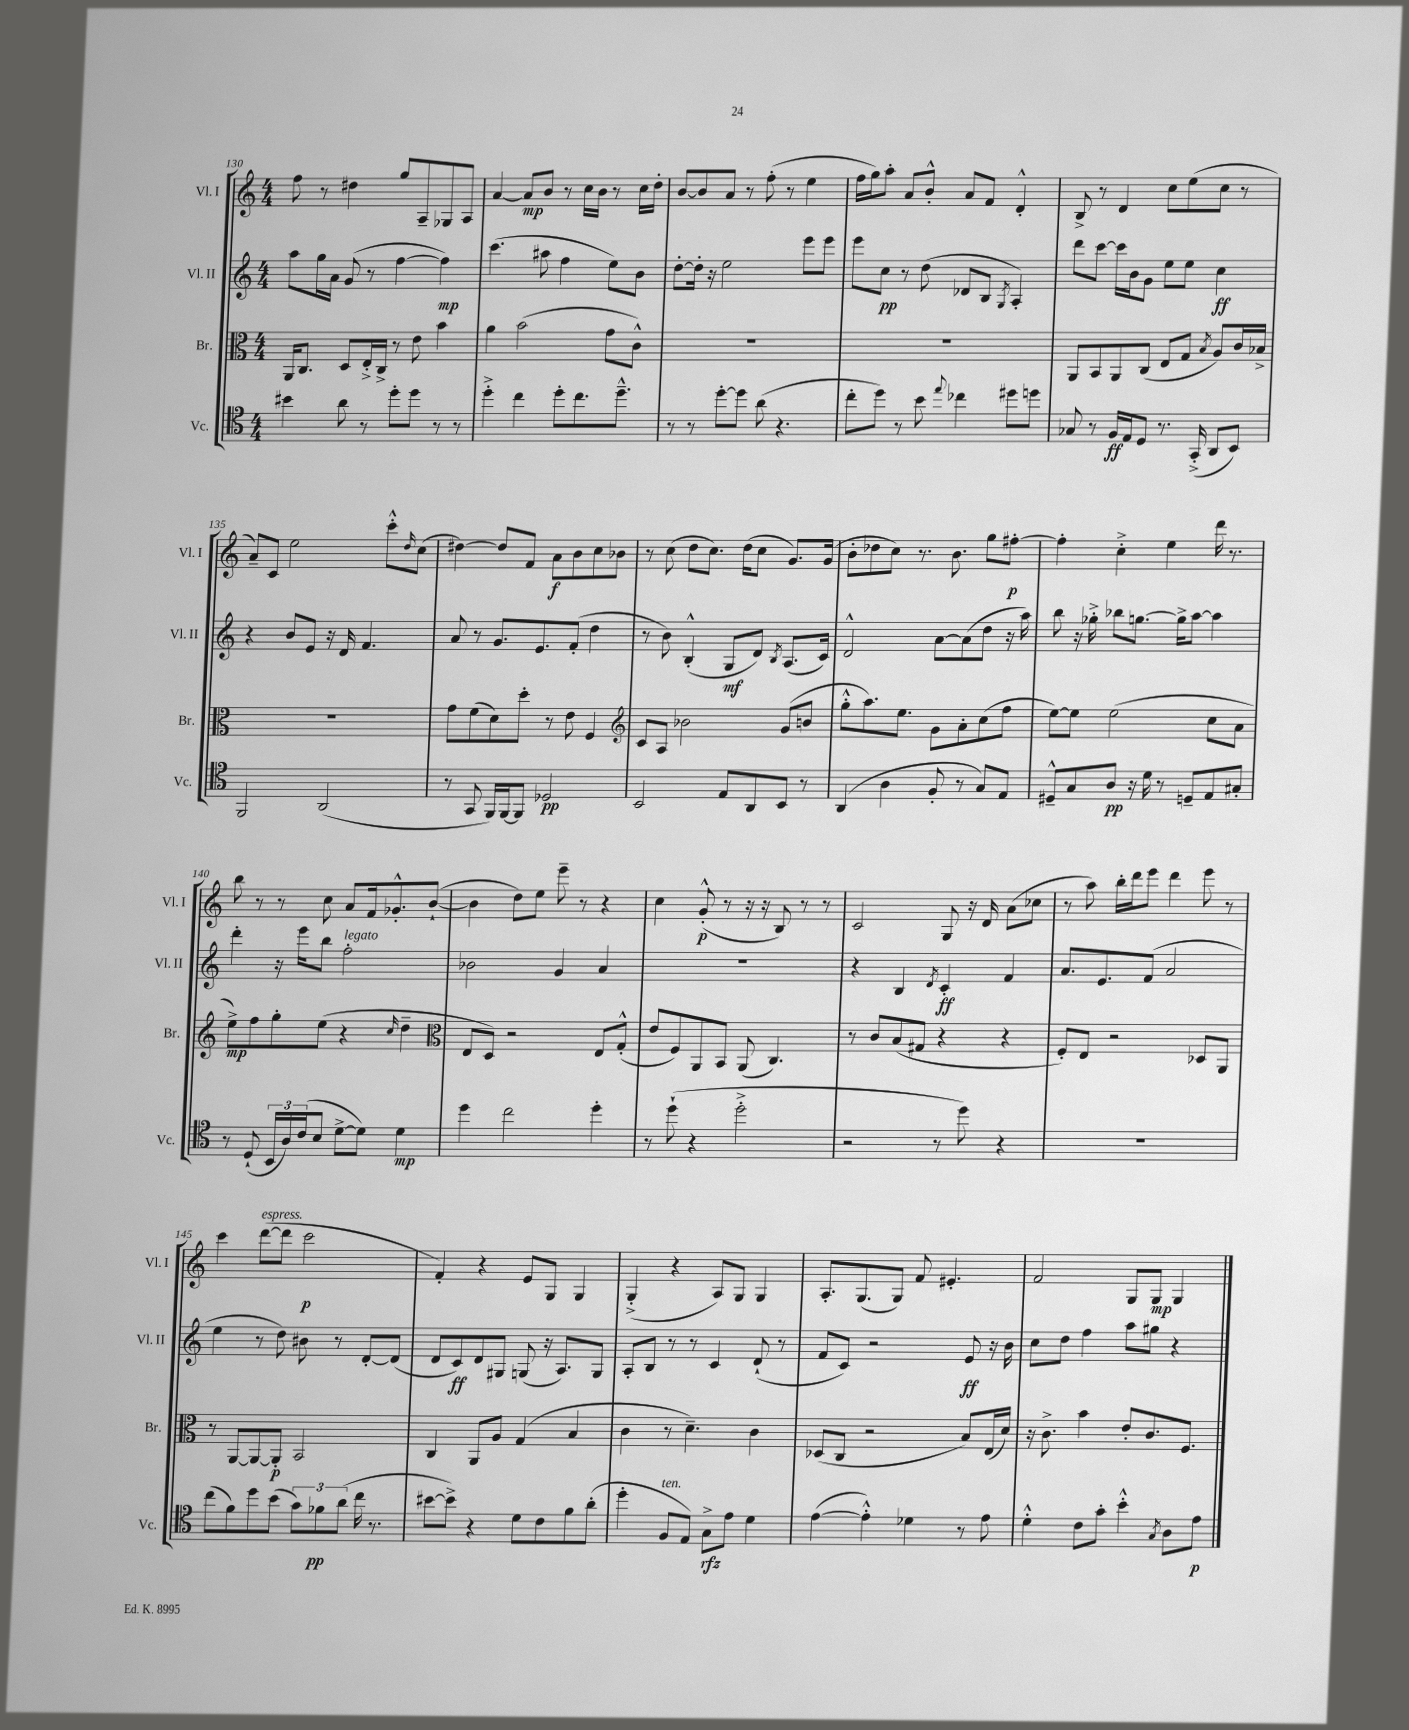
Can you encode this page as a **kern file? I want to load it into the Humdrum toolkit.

**kern	**kern	**kern	**kern
*staff4	*staff3	*staff2	*staff1
*clefC4	*clefC3	*clefG2	*clefG2
*k[]	*k[]	*k[]	*k[]
*M4/4	*M4/4	*M4/4	*M4/4
4b#\	16AA/LK	8aa\L	8ff\
.	8.C/J	.	.
.	.	16gg\L	8r
.	.	16a\JJ	.
8a\	8D/L	(8g/	4dd#\
8r	16E'^/L	8r	.
.	16C^/JJ	.	.
8dd'\L	8r	[4ff\	8gg/L
8dd\J	8e\	.	8A~/
8r	4b\	4ff\])	8G-/
8r	.	.	8A/J
=	=	=	=
4dd'^\	4a\	(4.ccc\	[4a/
4cc\	(2b\	.	8a/]L
.	.	8aa#\	8b/J
8dd'\L	.	4ff\	8r
8.cc\	.	.	16cc\LL
.	.	.	16b\JJ
.	8g\L	8ee\L)	8r
8.dd~^^\J	.	.	.
.	8c^^\J)	8b\J	16cc\LL
.	.	.	16dd'\JJ
=	=	=	=
8r	1r	[8dd'\L	[8b/L
8r	.	16dd'\]Jk	8b/]
.	.	16r	.
[8dd'\L	.	2ee\	8a/J
8dd\]J	.	.	8r
(8a\	.	.	(8ff'\
4.r	.	.	8r
.	.	8eee\L	4ee\
.	.	8eee\J	.
=	=	=	=
8cc'\L	1r	8eee\L	16ff\LL
.	.	.	16gg\J)
8dd\J)	.	8cc\J	8aa'\J
8r	.	8r	8a/L
8b\	.	(8dd\	8b'^^/J
8qqee/	.	.	.
4cc-\	.	8d-/L	8a/L
.	.	8B/J	8f/J
.	.	8qG/	.
8dd#\L	.	4A'/)	4d'^^/
8dd\J	.	.	.
=	=	=	=
8G-/	8AA/L	8ddd\L	8B^/
8r	8BB/	[8ccc\J	8r
16F/LL	8AA/	16ccc\]LL	4d/
16E/J	.	16b\J	.
8D/J	(8C/J	8g\J	.
8.r	8E/L	8ee\L	8cc\L
.	8G/J	8ee\J	(8ee\
(16GG'^/	.	.	.
.	8qB/	.	.
8AA/L	8A/L)	4cc\	8cc\J
8BB/J)	16c/L	.	8r
.	16B-^/JJ	.	.
=	=	=	=
2FF/	1r	4r	8a~/L)
.	.	.	8c/J
.	.	8b/L	2ee\
.	.	8e/J	.
(2AA/	.	16r	.
.	.	16d/	.
.	.	4.f/	.
.	.	.	8ccc'^^\L
.	.	.	16qqdd/
.	.	.	(8cc\J
=	=	=	=
8r	8g\L	8a/	[4dd#\)
8GG/	(8f\	8r	.
16FF/LL)	8d\)	8.g/L	8dd#/]L
[16FF/J	.	.	.
8FF/]J	8dd'\J	.	8f/J
.	.	8.e/	.
2D-/	8r	.	8a\L
.	8e\	(8f'/J	8b\
.	4F/	4dd\	8cc\
.	.	.	8b-\J
=	=	=	=
*	*clefG2	*	*
2BB/	8c/L	8r	8r
.	8A/J	8b\)	(8cc\
.	2b-\	(4B'^^/	8dd\L
.	.	.	8.cc\J)
8E/L	.	8G/L	.
.	.	.	(16dd\LK
8AA/	.	8d/J)	8cc\J
.	.	8qB/	.
8BB/J	(8g/L	(8.A/L	8.g/L)
8r	8b/J	.	.
.	.	16c/Jk)	(16g/Jk
=	=	=	=
(4AA/	8gg'^^\L	2d^^/	8b'\L
.	8.aa\)	.	8dd-\
4A\	.	.	8cc\J)
.	8.ee\J	.	.
.	.	.	8.r
8F'/	8g\L	[8a\L	.
.	.	.	8.b\
8r	8a'\	(8a\]	.
8G/L)	(8cc\	8dd\J	8gg\L
8E/J	8ff\J	16r	[8ff#'\J
.	.	16aa\)	.
=	=	=	=
8D#~^^/L	[8ee\L)	8bb\	4ff#'\]
8G/	8ee\]J	16r	.
.	.	16gg-'^\	.
8A/J	(2ee\	8bb-\L	4cc'^\
16r	.	[8.gg\J	.
16d\	.	.	.
8r	.	.	4ee\
.	.	16gg^\]LK	.
8D~/L	.	[8aa\J	.
8E/	8cc\L	4aa\]	16ddd\
.	.	.	8.r
8G#'/J	8a\J	.	.
=	=	=	=
8r	8ee^\L)	4ddd'\	8bb\
(8D`/	8ff\	.	8r
24BB/LL	8gg'\	16r	8r
24A/)	.	.	.
.	.	16eee\LK	.
(24c/J	.	.	.
8B/J	(8ee\J	8bb\J	8cc\
[8d^\L	4r	2ff'\	8a/L
8d\]J)	.	.	16f/k
.	.	.	8.g-'^^/
.	16qqcc/	.	.
4d\	4dd~\	.	.
.	.	.	([8b`/J
=	=	=	=
*	*clefC3	*	*
4dd\	8E/L	2b-\	4b\]
.	8D/J)	.	.
2cc\	2r	.	8dd\L)
.	.	.	8ee\J
.	.	4g/	8eee~\
.	.	.	8r
4dd'\	8E/L	4a/	4r
.	(8G'^^/J	.	.
=	=	=	=
8r	8e/L	1r	4cc\
(8dd`\	8F/)	.	.
4r	8AA/	.	(8g'^^/
.	8BB/J	.	8r
2dd'^\	(8AA/	.	16r
.	.	.	16r
.	4.C/)	.	8B/)
.	.	.	8r
.	.	.	8r
=	=	=	=
2r	8r	4r	2c/
.	8c/L	.	.
.	(8B/	4B/	.
.	8G#/J	.	.
.	.	8qd/	.
8r	4r	4c'/	8G/
8dd\)	.	.	16r
.	.	.	16d/
4r	4r	4f/	(8a\L
.	.	.	8cc-\J
=	=	=	=
1r	8F'/L)	8.a/L	8r
.	8E/J	.	8aa\)
.	.	8.e/	.
.	2r	.	16bb'\LL
.	.	.	16ddd\J
.	.	(8f/J	8eee\J
.	.	2a/	4ddd\
.	8D-/L	.	8eee\
.	8AA/J	.	8r
=	=	=	=
(8cc\L	8r	4ee\	4ccc\
8f\)	[8AA/L	.	.
8dd\	8AA/_	8r	([8ddd\L
(8b\J	8AA'/]J	8dd\)	8ddd\]J
12g\L)	2BB/	8b#\	2ccc\
12f-\	.	.	.
.	.	8r	.
(12a\J	.	.	.
16cc\	.	[8d'/L	.
8.r	.	.	.
.	.	(8d/]J	.
=	=	=	=
[8b#\L	4C/	8d/L	4f'/)
8b#^\]J)	.	8c/)	.
4r	8AA/L	8d/	4r
.	8A/J	8G#/J	.
8d\L	(4G/	(8G/	8e/L
8c\	.	16r	8G/J
.	.	8.A/L)	.
8f\	4B/	.	4G/
(8a'\J	.	8G/J	.
=	=	=	=
4dd'\	4c\	8A'/L	(4G'^/
.	.	8B/J	.
8F/L	8r	8r	4r
8E/J)	4.d~\)	8r	.
8G^\L	.	4c/	8A/L)
8e\J	.	.	8G/J
4d\	4c\	(8d`/	4G/
.	.	8r	.
=	=	=	=
([4e\	(8D-/L	8f/L	8.A'/L
.	8C/J	8c/J)	.
.	.	.	(8.G/
4e'^^\])	2r	2r	.
.	.	.	8G/J)
4d-\	.	.	8f/
.	.	.	4.e#'/
8r	8B/L)	8e/	.
8e\	(16E/L	16r	.
.	16d/JJ)	16b\	.
=	=	=	=
4d'^^\	16r	8cc\L	2f/
.	8.c^\	.	.
.	.	8dd\J	.
8c\L	4b\	4ff\	.
8g'\J	.	.	.
4b'^^\	8e'/L	8aa\L	8G/L
.	8.c/	8gg#\J	8G/J
8qG/	.	.	.
8A\L	.	4r	4G/
.	8.F/J	.	.
8e\J	.	.	.
==	==	==	==
*-	*-	*-	*-
